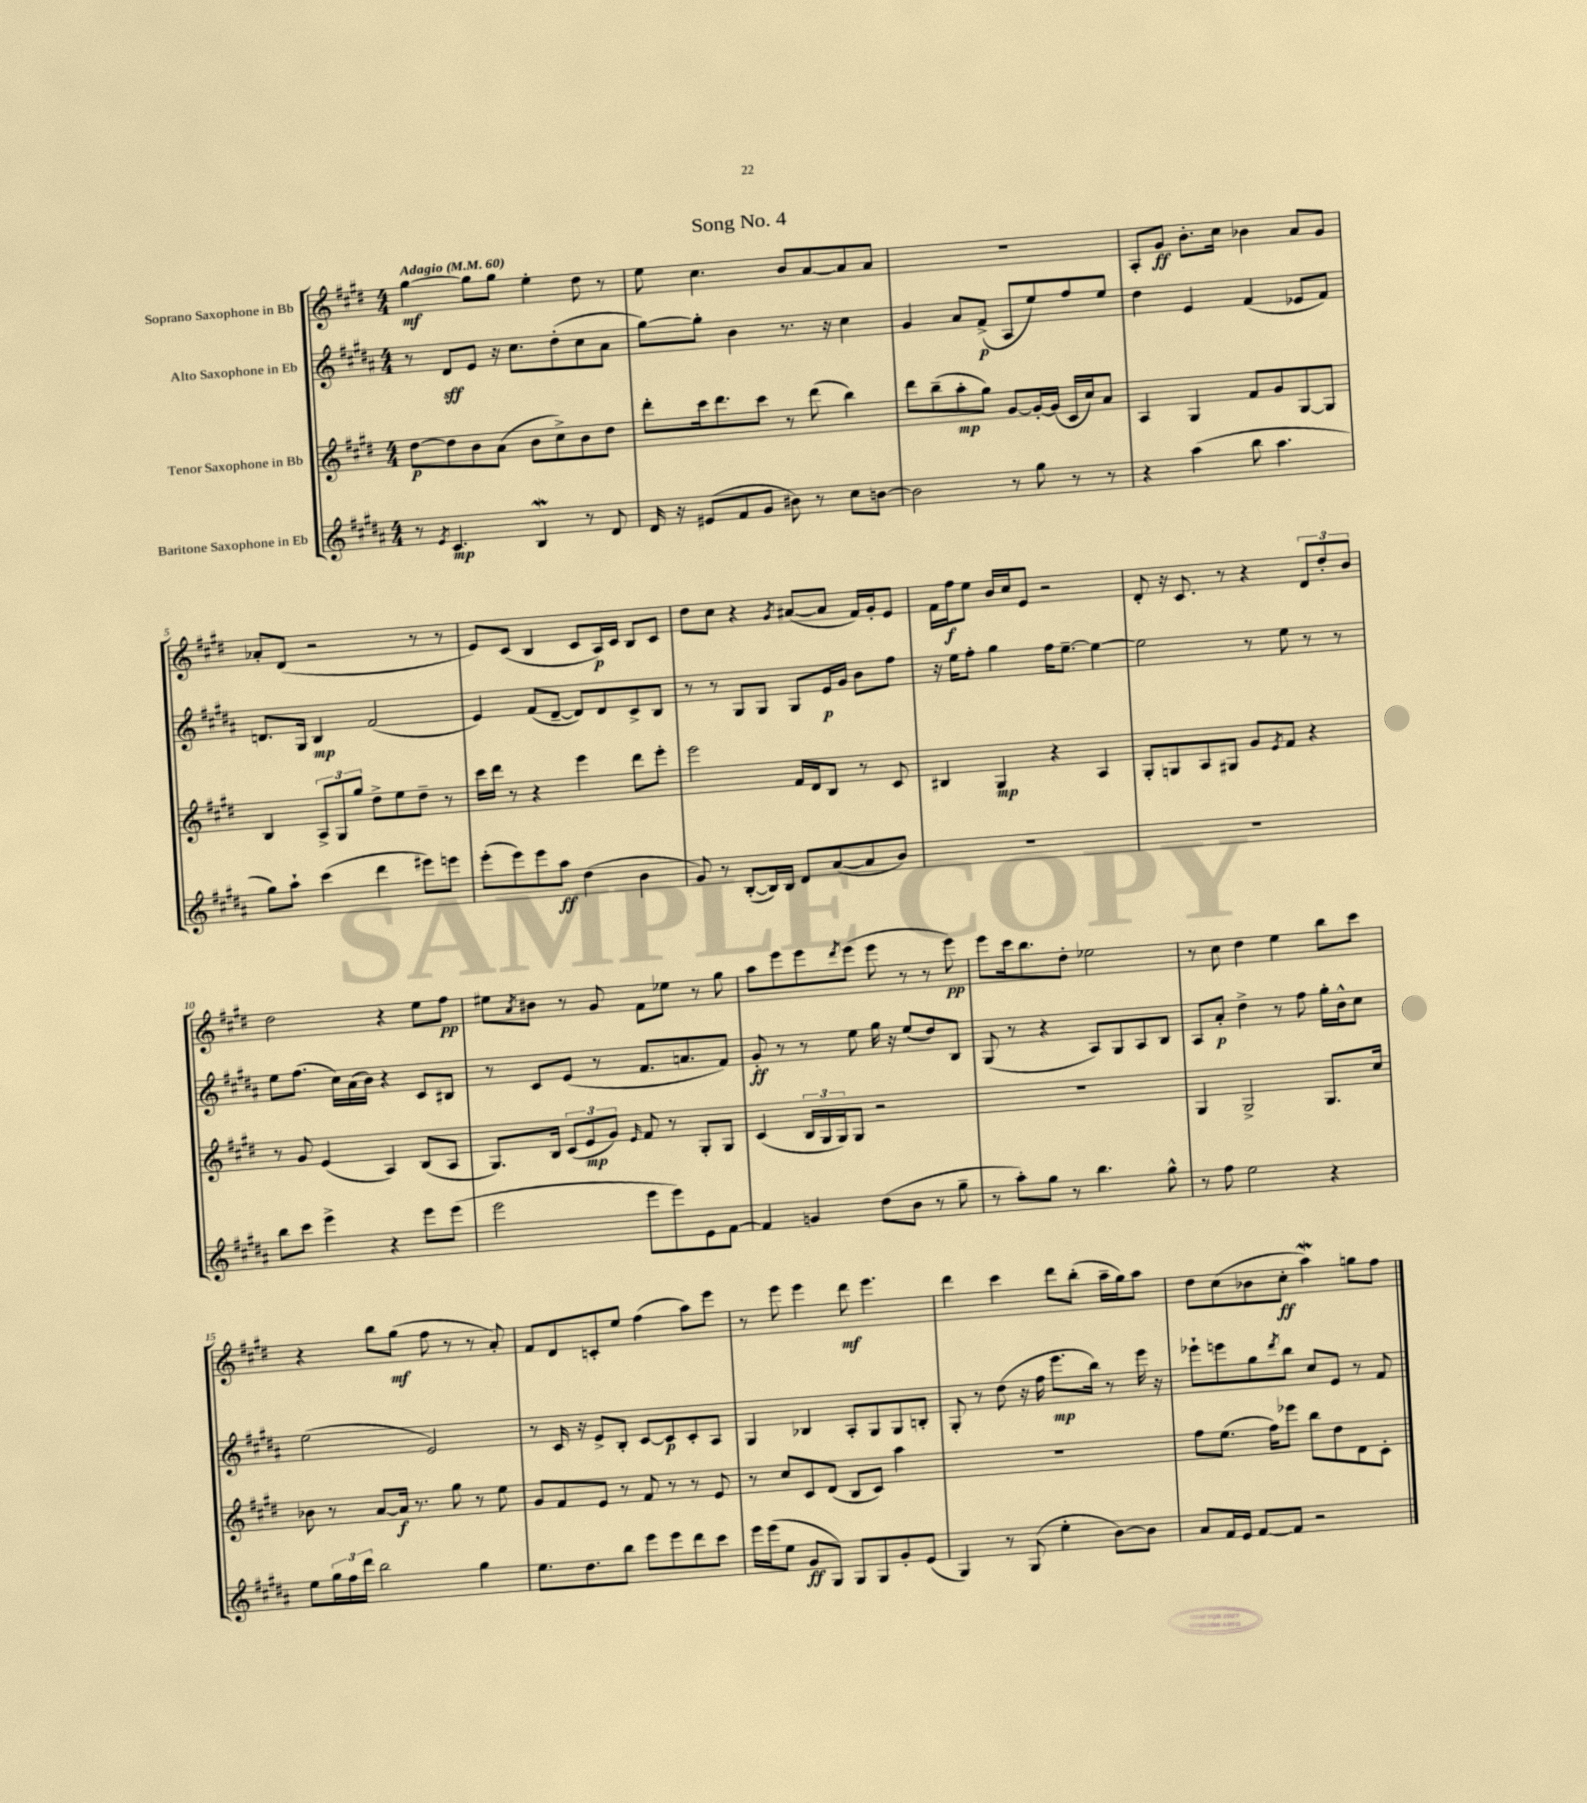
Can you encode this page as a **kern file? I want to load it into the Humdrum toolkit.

**kern	**kern	**kern	**kern
*staff4	*staff3	*staff2	*staff1
*clefG2	*clefG2	*clefG2	*clefG2
*k[f#c#g#d#a#]	*k[f#c#g#d#]	*k[f#c#g#d#a#]	*k[f#c#g#d#]
*M4/4	*M4/4	*M4/4	*M4/4
*MM60	*MM60	*MM60	*MM60
8r	[8dd#\L	8r	[4gg#\
8qe/	.	.	.
4.c#/	8dd#\]	8d#/L	.
.	8b\	8e/J	8gg#\]L
.	(8a\J	16r	8gg#\J
.	.	8.cc#\L	.
4B/	8b\L	.	4ee'\
.	8cc#^\)	(8dd#'\	.
8r	8b\	8cc#\	8dd#\
8d#/	8dd#\J	8a#\J	8r
=	=	=	=
16d#/	8ddd#'\L	[8gg#\L)	8ee\
16r	.	.	.
(8e#/L	16ccc#\k	8gg#'\]J	4.cc#\
.	8.ddd#\	.	.
8f#/	.	4b\	.
8g#/J	8ccc#\J	.	.
8b#\)	8r	8.r	8b/L
8r	(8ddd#\	.	[8a/
.	.	16r	.
8cc#\L	4bb\)	4cc#\	8a/]
[8b\J	.	.	8a/J
=	=	=	=
2b\]	8ddd#\L	4g#/	1r
.	(8bb~\	.	.
.	8aa'\	8a#/L	.
.	8gg#\J)	(8f#^/J	.
8r	[8g#/L	8A#/L	.
8gg#\	16g#'/_L	8ee/)	.
.	(16g#/]JJ	.	.
8r	16c#/LL	8ff#/	.
.	16cc#/J)	.	.
8r	8a/J	8ee/J	.
=	=	=	=
4r	4A/	4dd#\	8A'/L
.	.	.	8g#/J
(4aa#\	4G#/	4e/	8.b'\L
.	.	.	16cc#\Jk
8bb\	8f#/L	(4f#/	4b-\
4.aa#\	8g#/	.	.
.	[8G#/	8e-/L	8a/L
.	8G#/]J	8f#/J)	8g#/J
=	=	=	=
8gg#\L)	4B/	8.d/L	8a-'/L
8aa#`\J	.	.	(8d#/J
.	.	16G#/Jk	.
(4ccc#\	12A^/L	4B/	2r
.	12G#/	.	.
.	12gg#/J	.	.
4ddd#\	8dd#^\L	(2f#/	.
.	8ee\	.	.
8eee#\L)	8dd#~\J	.	8r
8eee\J	8r	.	8r
=	=	=	=
(8eee'\L	16ccc#\LL	4e/)	8e/L)
.	16ddd#\JJ	.	.
8eee\)	8r	.	(8c#/J
8eee\	4r	(8f#/L	4B/
8aa#\J	.	[8d#~/J	.
(4dd#\	4eee\	8d#/]L)	8c#/L
.	.	8d#/	16A/L)
.	.	.	16c#/JJ
4b\	8ddd#\L	8c#^/	8B/L
.	8eee'\J	8B/J	8c#/J
=	=	=	=
8g#/)	2eee\	8r	8dd#\L
8r	.	8r	8cc#\J
([8B'/L	.	8G#/L	4r
16B/]L)	.	8G#/J	.
16B/JJ	.	.	.
.	.	.	8qg#/
8d#/L	16f#/LL	8G#/L	([8a#/L
.	16d#/J	.	.
([8a#/	8B/J	16e/L	8a#/]J
.	.	16g#/JJ	.
8a#/]	8r	8b\L	16f#/LL)
.	.	.	16g#'/J
8b/J)	8c#/	8ff#\J	8e/J
=	=	=	=
1r	4B#/	16r	16f#\LL
.	.	16ee\LK	16ff#\J
.	.	8ff#'\J	8ee\J
.	4G#/	4gg#\	16b/LL
.	.	.	16cc#/J
.	.	.	8e/J
.	4r	16ff#\LK	2r
.	.	[8.ee~\J	.
.	4A/	4ee\_	.
=	=	=	=
1r	8G#'/L	2ee\]	8d#'/
.	8G/	.	16r
.	.	.	8.c#/
.	8A/	.	.
.	8G#/J	.	8r
.	8g#/L	8r	4r
.	8qe/	.	.
.	8f#/J	8ee\	.
.	4r	8r	12d#/L
.	.	.	12dd#'/
.	.	8r	.
.	.	.	12b/J
=	=	=	=
8bb\L	8r	8ee\L	2dd#\
8ccc#\J	8g#/	(8.ff#\J	.
4eee^\	(4e/	.	.
.	.	16cc#\LL)	.
.	.	(16a#\	.
.	.	16b\JJ)	.
4r	4A/)	4r	4r
8eee\L	(8B/L	8c#/L	8ee\L
(8eee\J	8A/J	8B#/J	8ff#\J
=	=	=	=
2eee\	8.G#/L)	8r	8ee#\L
.	.	.	8qa/
.	.	8c#/L	8b#\J
.	16B/Jk	.	.
.	(12c#/L	(8e/J	8r
.	12e/	.	.
.	.	8r	8g#/
.	12g#/J)	.	.
.	16qqe/	.	.
8eee\L	8f#/	8.f#/L	8f#\L
8eee\)	8r	.	8ee-\J
.	.	8.a/	.
8e\	8G#'/L	.	8r
[8f#\J	8G#/J	8f#/J)	8gg#\
=	=	=	=
4f#/]	(4c#/	8g#'/	8aa\L
.	.	8r	8eee\
4g/	24B/LL	8r	8eee\
.	24G#/	.	.
.	24G#/J)	.	.
.	.	.	8qddd#/
.	8G#/J	8ee\	(8eee\J
(8dd#\L	2r	16gg#\	8eee\
.	.	16r	.
8b\J	.	(8ee/L	8r
8r	.	8dd#/)	8r
8gg#~\	.	8B/J	8eee\)
=	=	=	=
8r	1r	(8G#/	8eee\L
8aa#'\L)	.	8r	16ccc#\k
.	.	.	8.bb\
8gg#\J	.	4r	.
8r	.	.	8dd#'\J
4.bb\	.	8A#/L)	2ee-\
.	.	8G#/	.
.	.	8A#/	.
8gg#^^\	.	8B/J	.
=	=	=	=
8r	4G#/	8A#/L	8r
8ff#\	.	8a#'/J	8cc#\
2ee\	2G#^/	4dd#^\	4dd#\
.	.	8r	4ee\
.	.	8ff#\	.
4r	8.G#/L	16gg#'\LL	8bb\L
.	.	16b^^\J	.
.	.	8cc#\J	8ccc#\J
.	16cc#/Jk	.	.
=	=	=	=
8ee\L	8b-\	(2ee\	4r
24gg#\L	8r	.	.
24ff#\	.	.	.
24ddd#\JJ	.	.	.
2bb\	[8a/L	.	8bb\L
.	16a/]Jk	.	(8gg#\J
.	8.r	.	.
.	.	2e/)	8ff#\
.	8gg#\	.	8r
4gg#\	8r	.	8r
.	8ee\	.	8a'/)
=	=	=	=
8.ee\L	8g#/L	8r	8f#/L
.	8f#/	16c#/	8d#/
8.dd#\	.	16r	.
.	8e/J	8e^/L	8c'/
8bb\J	8r	8B'/J	8ee/J
8eee\L	8f#/	[8c#/L	(4ff#\
8eee\	8r	8c#/]	.
8ddd#\	8r	8c#'/	8aa\L)
8ccc#\J	8e/	8A#/J	8eee\J
=	=	=	=
16eee\LL	8r	4G#/	8r
(16eee\J	.	.	.
8ee\J	8cc#/L	.	8eee\
8g#/L	8c#/	4B-/	4eee\
8G#/J)	(8d#/J	.	.
8G#/L	8B/L	8A#'/L	8ddd#\
8G#/	8c#/J)	8G#/	4.eee\
8g#'/	4aa\	8G#/	.
(8e/J	.	8B'/J	.
=	=	=	=
4G#/)	1r	8G#'/	4ddd#\
.	.	8r	.
8r	.	(8dd#\	4ccc#\
(8G#/	.	16r	.
.	.	16ff#\	.
4ee'\	.	8.eee\L	8ddd#\L
.	.	.	(8bb'\J
.	.	16bb\Jk)	.
[8b\L)	.	8r	16aa~\LL
.	.	.	16gg#\J)
8b\]J	.	16eee\	8aa\J
.	.	16r	.
=	=	=	=
8a#/L	8ff#\L	8eee-`\L	8dd#\L
16f#/L	(8.ee\J	8eee\	(8cc#\
16e/JJ	.	.	.
[8f#/L	.	8gg#\	8b-\
.	16ff#\LK)	.	.
.	.	8qddd#/	.
8f#/]J	8eee-\J	8bb\J	8cc#'\J
2r	8bb\L	8cc#/L	4aa\)
.	8dd#\	8e/J	.
.	8d#\	8r	8gg\L
.	8c#'\J	8f#/	8ff#\J
==	==	==	==
*-	*-	*-	*-
